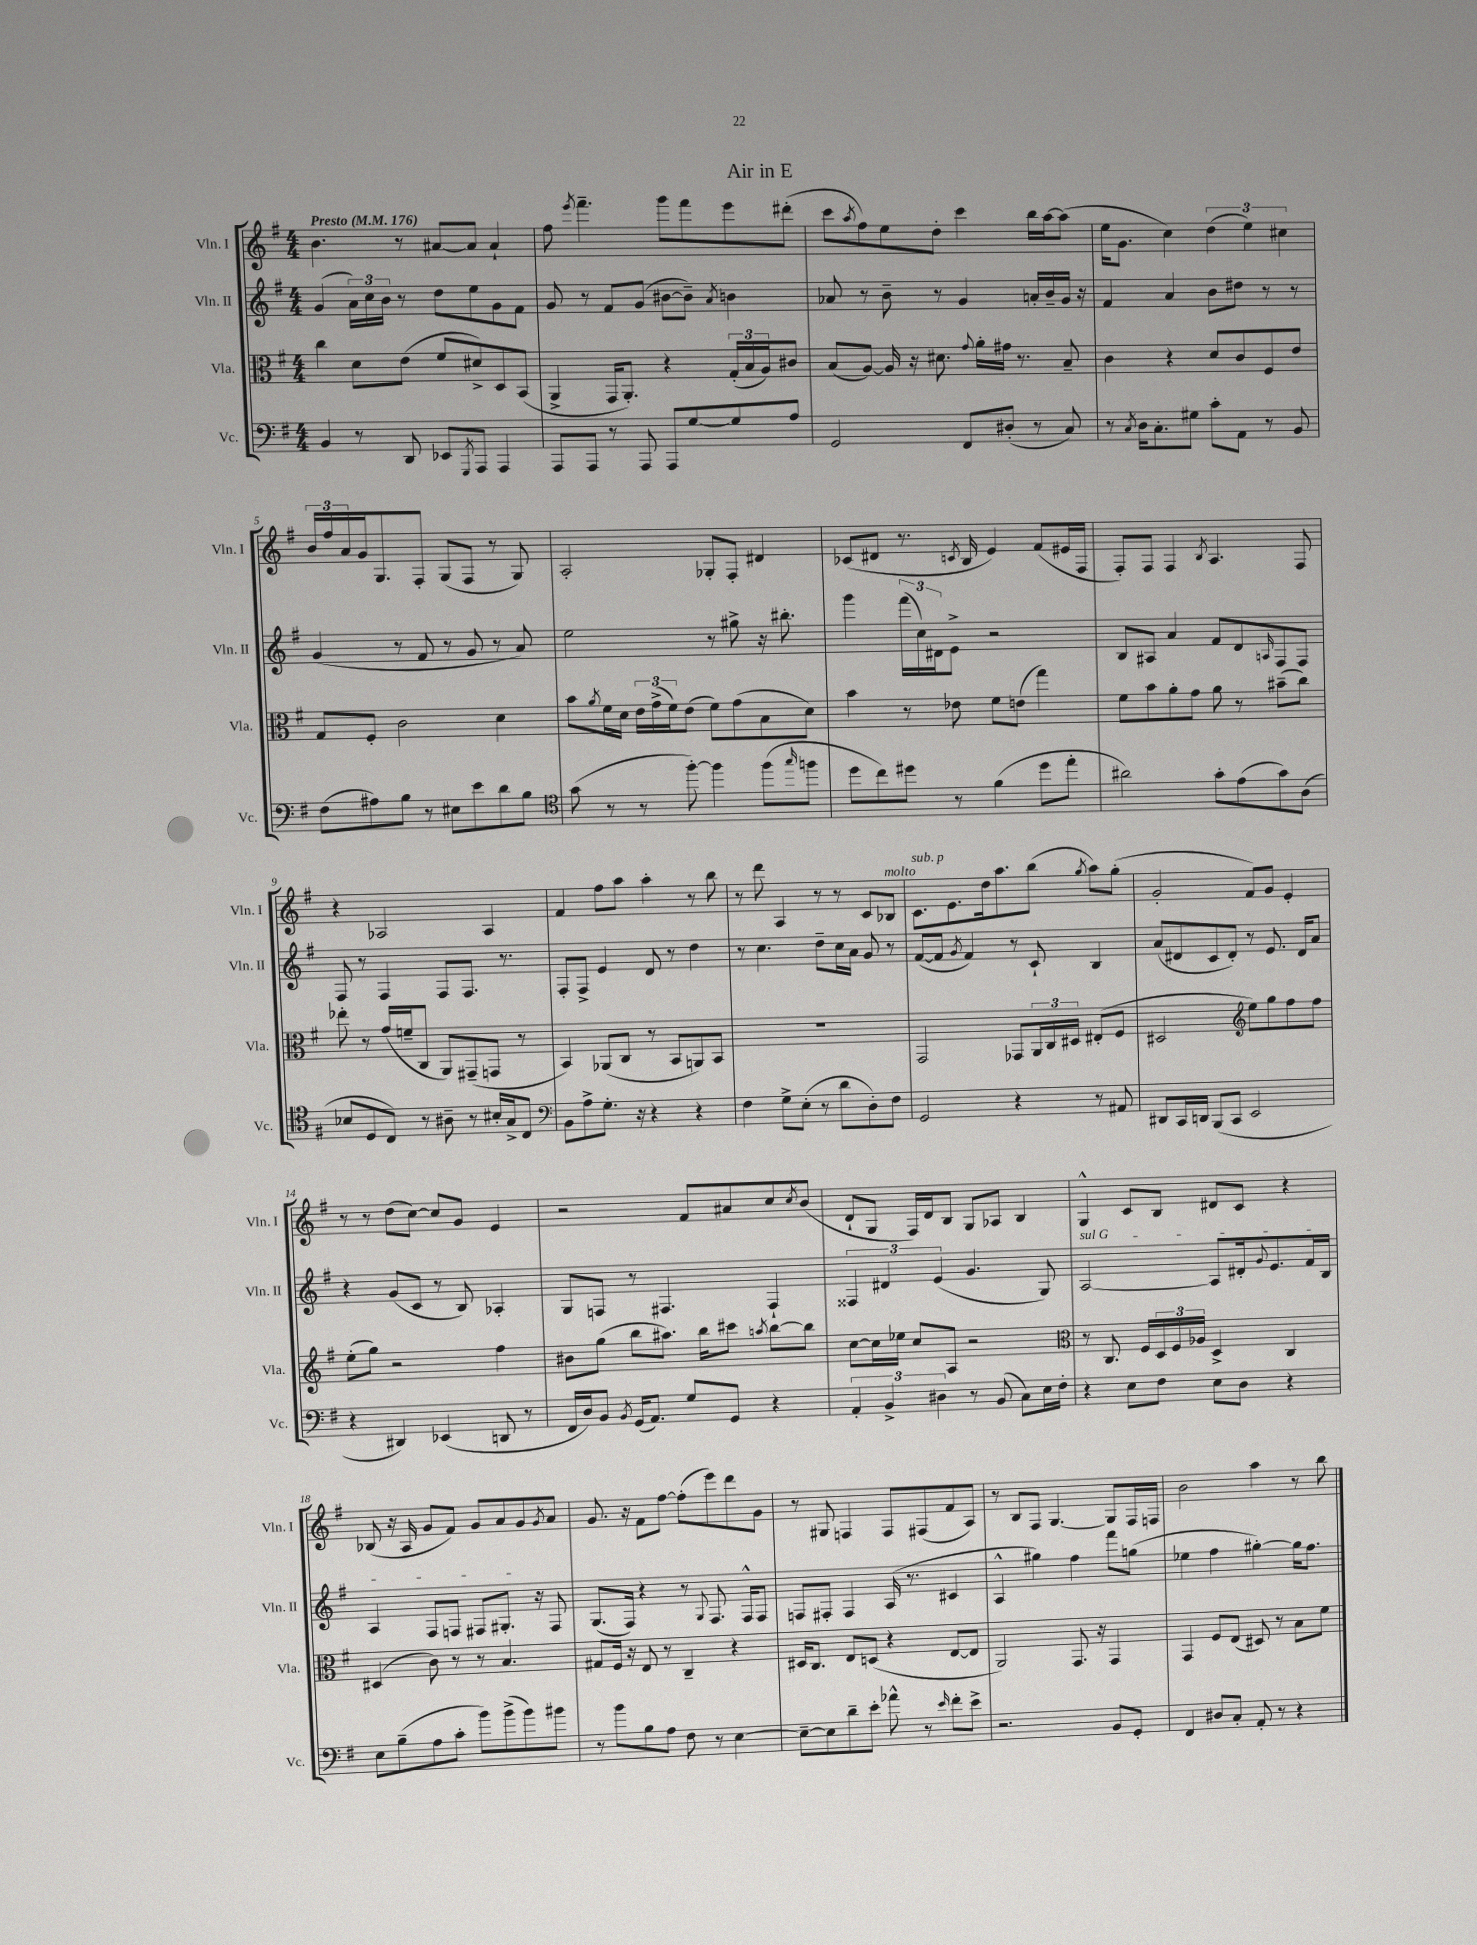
\header { title = "Air in E" }
<<
\new StaffGroup <<
\new Staff = "s0" \with { instrumentName = "Vln. I" shortInstrumentName = "Vln. I" } {
    \clef treble \key g \major \numericTimeSignature \time 4/4 \tempo "Presto" 4 = 176
    b'4. r8 ais'8~ ais'8 ais'4-! |
    fis''8 \acciaccatura { e'''8 } fis'''4.-- g'''8 fis'''8 e'''8 dis'''8-.( |
    c'''8 \acciaccatura { a''8 } fis''8) e''8 d''8-. c'''4 b''16 a''16~ a''8( |
    e''16 g'8. c''4) \tuplet 3/2 { d''4( e''4) cis''4 } |
    \tuplet 3/2 { b'16 fis''16 a'16 } g'16 g8. fis8-. g8( fis8 r8 g8) |
    a2-. ges8-. fis8-. dis'4 |
    ces'8( dis'8 r8. \acciaccatura { c'8 } b16 e'4) fis'8( eis'16 fis16 |
    fis8-.) fis8 fis4 \acciaccatura { b8 } a4. fis8 |
    r4 aes2 aes4 |
    fis'4 fis''8 a''8 a''4-. r8 b''8 |
    r8 d'''8 a4 r8 r8 c'8 bes8^\markup { \italic "molto" } |
    c'8.^\markup { \italic "sub. p" } e'8. d''16 a''8. b''8( \acciaccatura { g''8 } a''8) g''8-.( |
    g'2-. fis'8) g'8 e'4-. |
    r8 r8 d''8( c''8~) c''8 g'8 e'4 |
    r2 fis'8 ais'8 c''8 \acciaccatura { c''8 } b'8( |
    d'8-! g8 fis16) d'16 b8 g8 aes8 b4 |
    g4-^ c'8 b8 dis'8 c'8 r4 |
    bes8( r16 a16 g'8 fis'8) g'8 a'8 g'8 \acciaccatura { g'8 } a'8 |
    g'8. r16 fis'8 fis''8~ fis''8-.( e'''8) d'''8 g'8 |
    r8 gis8 f4 f8 fis8( fis'8 a8) |
    r8 b8 fis8 g4.~ g8 fis16 f16 |
    b'2 a''4 r8 b''8 \bar "|." |
}
\new Staff = "s1" \with { instrumentName = "Vln. II" shortInstrumentName = "Vln. II" } {
    \clef treble \key g \major \numericTimeSignature \time 4/4
    g'4( \tuplet 3/2 { a'16) c''16 b'16 } r8 d''8 e''8 g'8 fis'8 |
    g'8 r8 fis'8 g'8( bis'8~ bis'8--) \acciaccatura { a'8 } b'4 |
    aes'8 r8 b'8-- r8 g'4 a'16-. b'16-- g'16 r16 |
    fis'4 a'4 b'8 dis''8 r8 r8 |
    g'4( r8 fis'8 r8 g'8 r8 a'8) |
    e''2 r8 gis''8-> r16 bis''8.-. |
    g'''4 \tuplet 3/2 { fis'''16( c''16) dis'16 } e'8-> r2 |
    b8 ais8 a'4 fis'8 d'8 \grace { a16 } fis8 fis8 |
    fis8 r8 fis4 fis8 fis8. r8. |
    fis8-. fis8-> e'4 d'8 r8 d''4 |
    r8 c''4. d''8-- c''16 a'16 g'8 r8 |
    fis'8~( fis'8 \acciaccatura { g'8 } fis'4) r8 c'8-! b4 |
    a'8( dis'8 c'8 dis'8-.) r8 e'8. dis'16 a'8 |
    r4 g'8( c'8 r8 b8) aes4-. |
    g8 f8 r8 fis4. fis4-! |
    \tuplet 3/2 { fisis4 dis'4 e'4( } g'4. g8) |
    \once \override TextSpanner.bound-details.left.text = \markup { \italic "sul G" } a2~\startTextSpan a8 dis'16-. \appoggiatura { g'8 } e'8. fis'16 b16 |
    a4 fis8 f8 fis8 gis8.-.\stopTextSpan r16 fis8 |
    g8.( fis16) r4 r8 \appoggiatura { g8 } fis8. fis16-^ fis8 |
    f8 fis8-. fis4 a16( r8. cis'4 |
    a4-^ gis''4) fis''4 fis'''8 g''8( |
    ees''4 fis''4 gis''4~-.) gis''16 fis''8. \bar "|." |
}
\new Staff = "s2" \with { instrumentName = "Vla." shortInstrumentName = "Vla." } {
    \clef alto \key g \major \numericTimeSignature \time 4/4
    c''4 d'8 e'8( fis'8 dis'8->) d8 b,8( |
    a,4-> g,16 a,8.-.) r4 \tuplet 3/2 { g16-.( b16 a16) } cis'8 |
    b8( a8~) a16 r16 dis'8. \appoggiatura { g'8 } a'16-. gis'16 r8. b8-- |
    c'4 r4 d'8 c'8 fis8 e'8 |
    g8 fis8-. c'2 d'4 |
    b'8 \acciaccatura { a'8 } fis'16 d'16 \tuplet 3/2 { e'16 g'16->( fis'16) } e'8( fis'8) g'8( b8 d'8) |
    b'4 r8 ees'8 fis'8 e'8( g''4) |
    fis'8 b'8 a'8-. g'8 a'8 r8 bis'8--( c''8) |
    ees''8-. r8 g'16( f'16-- c8 a,8) gis,8--( g,8 r8 |
    b,4) aes,8( c8 r8 b,8 a,8) b,8 |
    R1 |
    g,2 ges,8 \tuplet 3/2 { a,16 c16 dis16 } eis8-.( fis8 |
    dis2 \clef treble e''8) g''8 fis''8 fis''8 |
    e''8-.( g''8) r2 fis''4 |
    bis'8 g''8( b''8 ais''8.) b''16 cis'''8 \acciaccatura { a''8 } b''8~ b''8 |
    c''8~ c''16 ees''16 c''8 a8 r2 |
    \clef alto r8 c8. fis16 \tuplet 3/2 { d16 fis16 aes16 } d4-> c4 |
    dis4( c'8) r8 r8 b4. |
    gis8 fis16 r16 e8 r8 c4-- r4 |
    dis16 c8. e8 d8( r4 e8~ e8 |
    a,2) g,8. r16 g,4 |
    g,4 fis8 e8( dis8) r8 b8 fis'8 \bar "|." |
}
\new Staff = "s3" \with { instrumentName = "Vc." shortInstrumentName = "Vc." } {
    \clef bass \key g \major \numericTimeSignature \time 4/4
    b,4 r8 d,8 ees,8 \acciaccatura { g,,8 } a,,8 a,,4 |
    a,,8 a,,8 r8 a,,8 a,,8 g8~ g8 a8 |
    g,2 fis,8 dis8-.( r8 c8) |
    r8 \acciaccatura { c8 } d16 c8.-. gis8 c'8-. a,8 r8 b,8 |
    fis8( ais8) b8 r8 eis8 e'8 d'8 b8 |
    \clef tenor g'8( r8 r8 fis''8~-.) fis''4 fis''8( \grace { g''16 } f''8 |
    d''8 c''8) dis''8 r8 fis'4( dis''8 e''8-. |
    ais'2) g'8-. e'8( g'8) a8( |
    bes8 d8 c8) r8 ais8-- r8 bis16-. g16-> c8 |
    \clef bass b,8 a8-> g8.-. r16 r4 r4 |
    fis4 g8-> e8-.( r8 d'8 d8-.) fis8 |
    g,2 r4 r8 ais,8 |
    dis,8 c,16 d,16 b,,8( c,8 e,2 |
    r4 dis,4) ees,4( d,8 r8 |
    fis,16 d16) b,8 \acciaccatura { b,8 } g,16( a,8.) g8 g,8 r4 |
    \tuplet 3/2 { a,4-. b,4-> dis4 } r8 b,8( c8) e16 fis16-. |
    r4 e8 fis8 e8 d8 r4 |
    e8 b8--( a8 c'8-. b'8) b'8->( b'8) bis'8 |
    r8 b'8 b8 a8 fis8 r8 e4~ |
    e8~-- e8 d'8-- e'8-. aes'8-^ r8 \grace { e'16 } fis'8-. e'8-> |
    r2. b,8 g,8-. |
    fis,4 dis8 c8-. a,8-. r8 r4 \bar "|." |
}
>>
>>
